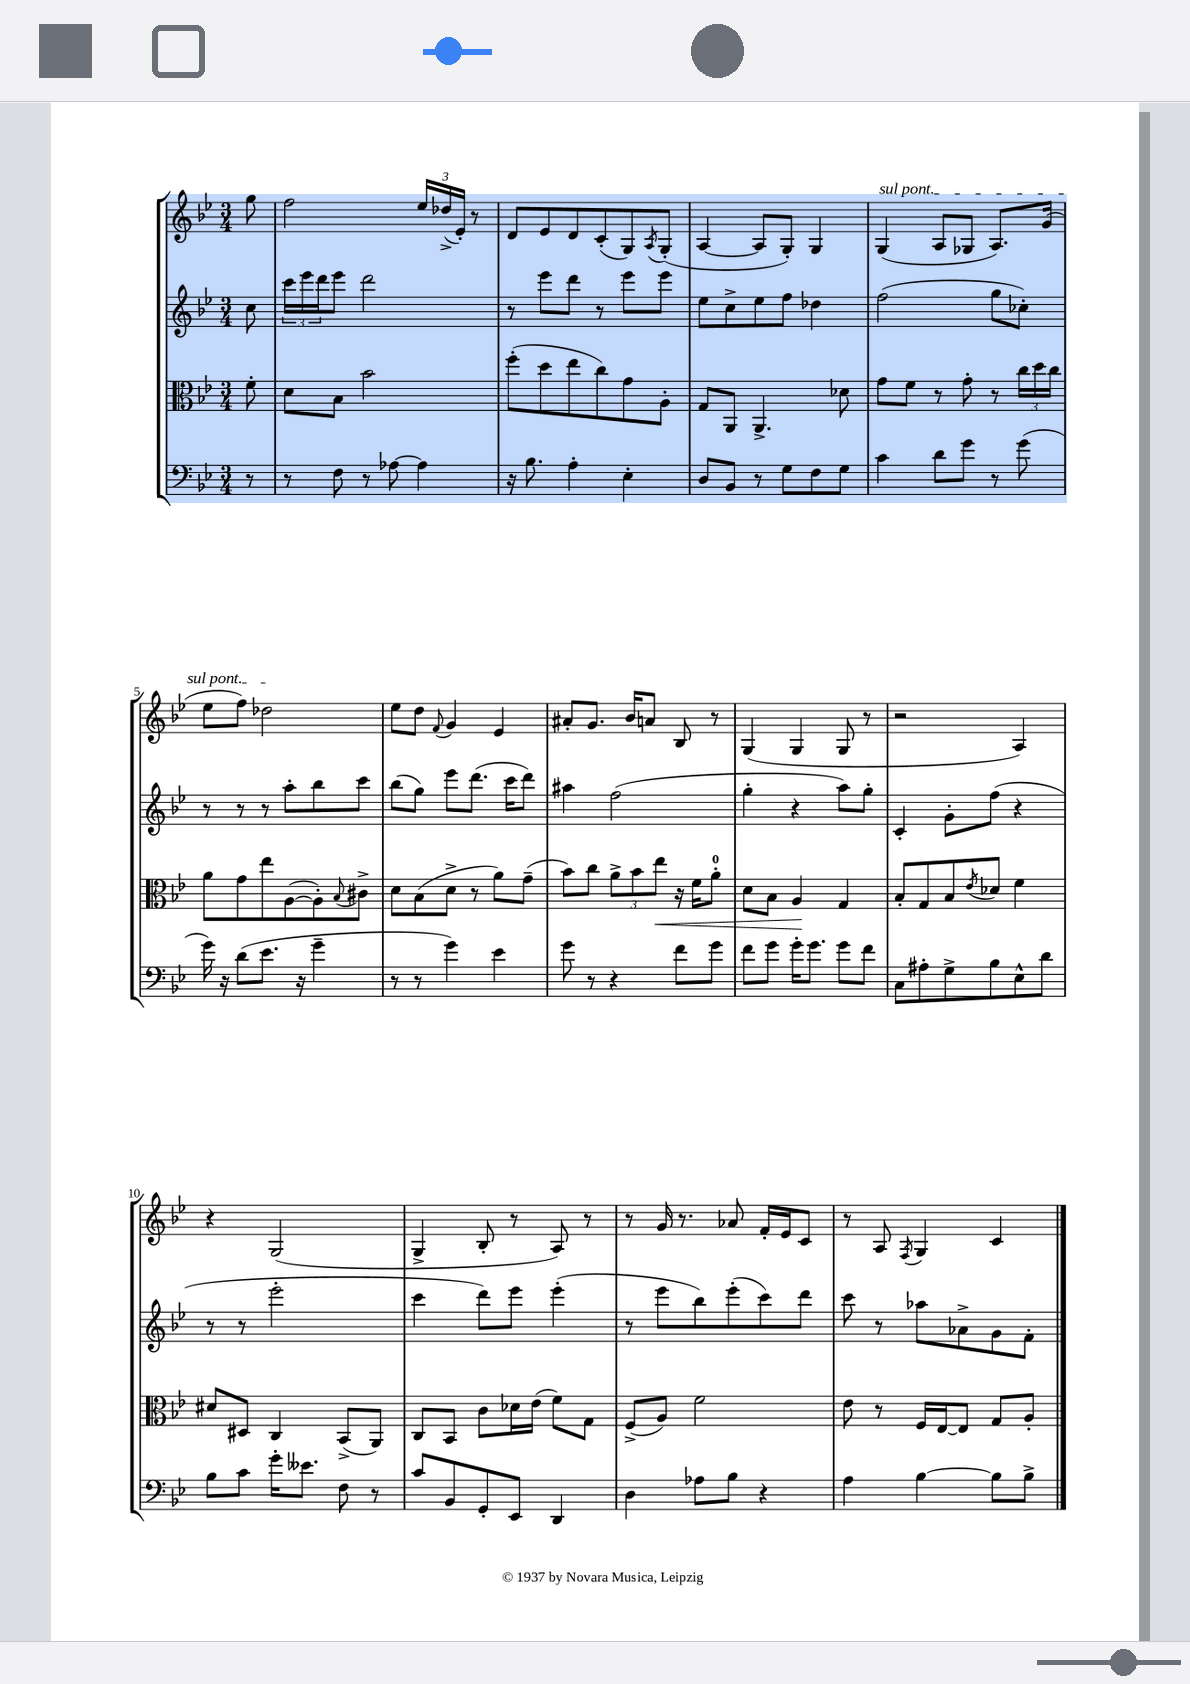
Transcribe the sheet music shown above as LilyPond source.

<<
\new StaffGroup <<
\new Staff = "s0" {
    \clef treble \key bes \major \numericTimeSignature \time 3/4 \partial 8
    g''8 |
    f''2 \tuplet 3/2 { ees''16 des''16->( ees'16-.) } r8 |
    d'8 ees'8 d'8 c'8-.( g8) \acciaccatura { a8 } g8-.( |
    a4~ a8 g8-.) g4 |
    \once \override TextSpanner.bound-details.left.text = \markup { \italic "sul pont." } g4\startTextSpan( a8 ges8 a8.) g'16( |
    ees''8 f''8) des''2\stopTextSpan |
    ees''8 d''8 \appoggiatura { f'8 } g'4 ees'4 |
    ais'8-. g'8. bes'16 a'8 bes8 r8 |
    g4( g4 g8 r8 |
    r2 a4) |
    r4 g2( |
    g4-> bes8-. r8 a8) r8 |
    r8 g'16 r8. aes'8 f'16-. ees'16 c'8 |
    r8 a8 \acciaccatura { f8 } g4 c'4 \bar "|." |
}
\new Staff = "s1" {
    \clef treble \key bes \major \numericTimeSignature \time 3/4 \partial 8
    c''8 |
    \tuplet 3/2 { c'''16 ees'''16 d'''16 } ees'''8 d'''2 |
    r8 ees'''8 d'''8 r8 ees'''8 ees'''8 |
    ees''8 c''8-> ees''8 f''8 des''4 |
    f''2( g''8 ces''8-.) |
    r8 r8 r8 a''8-. bes''8 c'''8 |
    bes''8( g''8) ees'''8 d'''8.( c'''16 d'''8) |
    ais''4 f''2( |
    g''4-. r4 a''8) g''8-. |
    c'4-. g'8-. f''8( r4 |
    r8 r8 ees'''2-. |
    c'''4 d'''8) ees'''8 ees'''4-.( |
    r8 ees'''8 bes''8) ees'''8-.( c'''8) d'''8 |
    c'''8 r8 aes''8 aes'8-> g'8 f'8-. \bar "|." |
}
\new Staff = "s2" {
    \clef alto \key bes \major \numericTimeSignature \time 3/4 \partial 8
    f'8-. |
    d'8 bes8 bes'2 |
    f''8-.( d''8 ees''8 c''8) g'8 a8-. |
    g8 a,8 a,4.-> des'8 |
    g'8 f'8 r8 g'8-. r8 \tuplet 3/2 { c''16 d''16 c''16 } |
    a'8 g'8 ees''8 a8~( a8-.) \appoggiatura { bes8 } cis'8-> |
    d'8 bes8( d'8-> r8 a'8) g'8--( |
    bes'8) c''8 \tuplet 3/2 { a'8-> bes'8 ees''8\< } r16 f'16 a'8-0-. |
    d'8 bes8 a4\! g4 |
    bes8-. g8 bes8 \acciaccatura { ees'8 } des'8 f'4 |
    dis'8 dis8 c4 bes,8->( a,8) |
    c8 bes,8 c'8 des'16 ees'16( f'8) g8 |
    f8->( a8) f'2 |
    ees'8 r8 f16 ees16~ ees8 g8 a8-. \bar "|." |
}
\new Staff = "s3" {
    \clef bass \key bes \major \numericTimeSignature \time 3/4 \partial 8
    r8 |
    r8 f8 r8 aes8~ aes4 |
    r16 bes8. a4-. ees4-. |
    d8 bes,8 r8 g8 f8 g8 |
    c'4 d'8 g'8 r8 g'8( |
    g'16) r16 d'8( ees'8. r16 g'4-- |
    r8 r8 g'4) ees'4 |
    g'8 r8 r4 f'8 g'8 |
    f'8 g'8 g'16-. g'8. g'8 f'8 |
    c8 ais8-. g8-> bes8 ees8-^ d'8 |
    bes8 c'8 g'16-. eeses'8. f8 r8 |
    c'8 bes,8 g,8-. ees,8 d,4 |
    d4 aes8 bes8 r4 |
    a4 bes4~ bes8 bes8-> \bar "|." |
}
>>
>>
